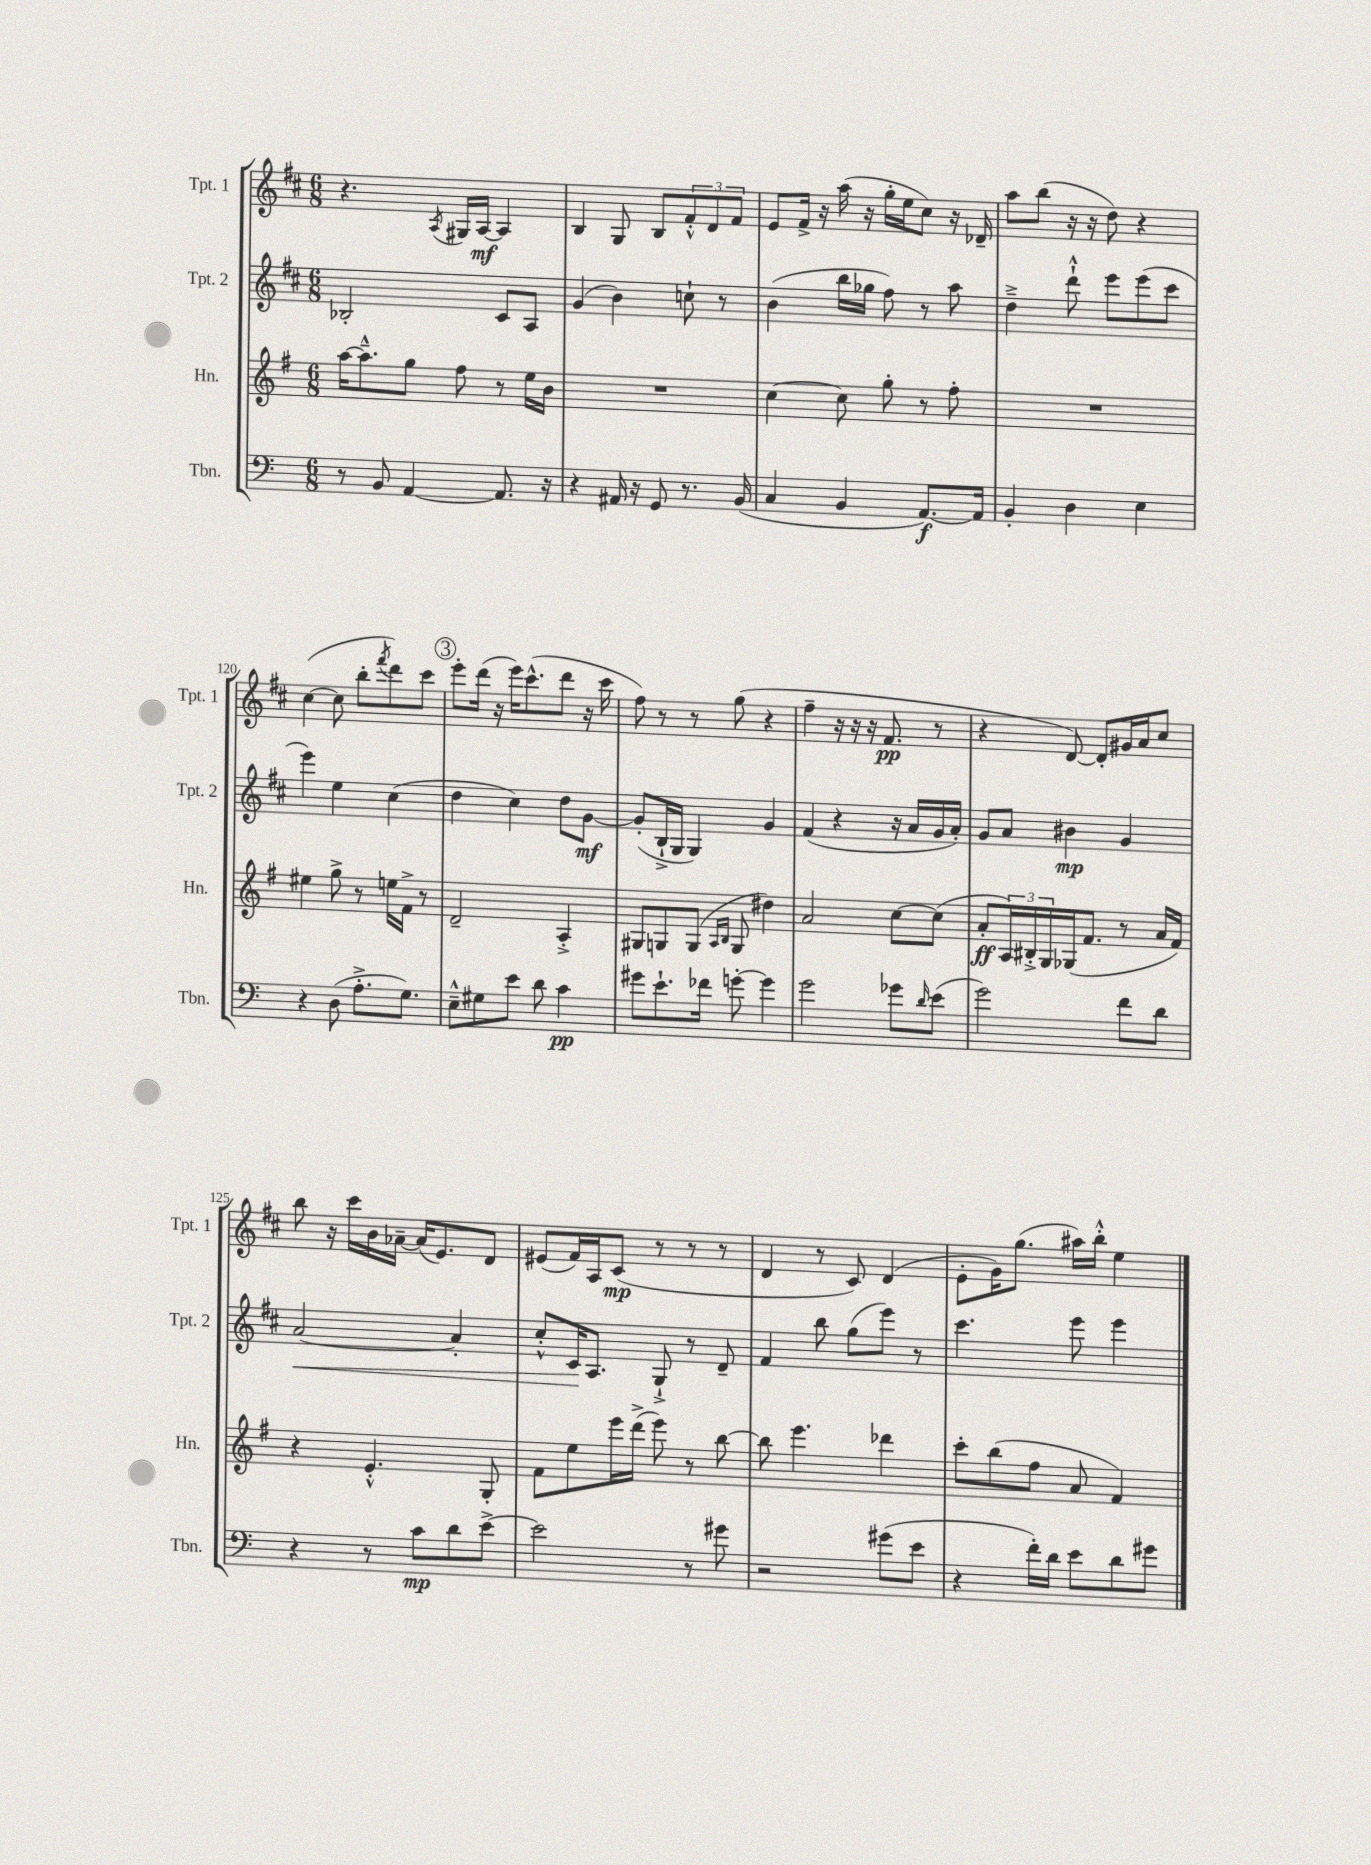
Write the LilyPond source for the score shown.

<<
\new StaffGroup <<
\new Staff = "s0" \with { instrumentName = "Tpt. 1" shortInstrumentName = "Tpt. 1" } {
    \clef treble \key d \major \numericTimeSignature \time 6/8
    r4. \acciaccatura { a8 } gis16 a16~\mf a4 |
    b4 g8 b8 \tuplet 3/2 { fis'8-.-^ d'8 fis'8 } |
    e'8 fis'16-> r16 a''16( r16 g''16-. e''16 cis''8) r16 des'16-- |
    a''8 b''8( r16 r16 d''8) r4 |
    cis''4~( cis''8 b''8-. \acciaccatura { fis'''8 } d'''8) cis'''8 |
    \mark \markup { \circle "3" } e'''8-. d'''16( r16 e'''16) cis'''8.-^( d'''8 r16 cis'''16 |
    fis''8) r8 r8 g''8( r4 |
    fis''4-- r16 r16 r16 fis'8.\pp r8 |
    r4 d'8~) d'8-. gis'16 a'16 cis''8 |
    b''8 r16 cis'''16 b'16 aes'16~-- aes'16( e'8.) d'8 |
    eis'8( fis'16) a16 cis'8\mp( r8 r8 r8 |
    d'4 r8 cis'8) d'4( |
    e'8-. g'16) g''8.( ais''16) b''16-.-^ e''4 \bar "|." |
}
\new Staff = "s1" \with { instrumentName = "Tpt. 2" shortInstrumentName = "Tpt. 2" } {
    \clef treble \key d \major \numericTimeSignature \time 6/8
    bes2-. cis'8 a8 |
    g'4( b'4) c''8-! r8 |
    b'4( b''16 ges''16 fis''8) r8 a''8 |
    d''4---> d'''8-!-^ e'''8 e'''8( cis'''8 |
    e'''4) e''4 cis''4( |
    \mark \markup { \circle "3" } d''4 cis''4) d''8 g'8~\mf |
    g'8-.( b16-!-> g16 g4) g'4 |
    fis'4( r4 r16 a'16 g'16 a'16-.) |
    g'8 a'8 bis'4\mp g'4 |
    a'2~\< a'4-. |
    cis''8-.-^ cis'16\! a8. g8-!-> r8 d'8-- |
    fis'4 b''8 g''8( e'''8) r8 |
    cis'''4. e'''8 e'''4 \bar "|." |
}
\new Staff = "s2" \with { instrumentName = "Hn." shortInstrumentName = "Hn." } {
    \clef treble \key g \major \numericTimeSignature \time 6/8
    a''16~ a''8.---^ g''8 fis''8 r8 e''16 b'16 |
    R2. |
    c''4~ c''8 g''8-. r8 fis''8-. |
    R2. |
    eis''4 g''8-> r8 e''16 fis'16-> r8 |
    \mark \markup { \circle "3" } d'2-- a4-.-> |
    gis8 g8 g8( \grace { a16 b16 } g8 dis''4) |
    a'2 c''8~ c''8( |
    a'8-.\ff \tuplet 3/2 { a16) bis16-.-> g16 } ges16( fis'8. r8 a'16 fis'16) |
    r4 e'4.-.-^ g8-. |
    fis'8 e''8 e'''16 d'''16->( e'''8) r8 b''8~ |
    b''8 e'''4. des'''4 |
    c'''8-. b''8( fis''8 a'8 fis'4) \bar "|." |
}
\new Staff = "s3" \with { instrumentName = "Tbn." shortInstrumentName = "Tbn." } {
    \clef bass \key c \major \numericTimeSignature \time 6/8
    r8 b,8 a,4~ a,8. r16 |
    r4 ais,16 r16 g,8 r8. b,16( |
    c4 b,4 a,8.~\f) a,16 |
    b,4-. d4 e4 |
    r4 d8( a8.-.-> g8.) |
    \mark \markup { \circle "3" } e8---^ gis8 e'8 d'8 c'4\pp |
    gis'8 e'8.-! fes'16 g'8~-. g'4 |
    g'2 ges'8 \grace { d'16 } e'8( |
    g'2) f'8 d'8 |
    r4 r8 c'8\mp d'8 e'8~-> |
    e'2 r8 gis'8 |
    r2 gis'8( e'8 |
    r4 f'16-.) d'16 e'8 d'8 gis'8 \bar "|." |
}
>>
>>
\layout { \context { \Score currentBarNumber = #116 \override BarNumber.break-visibility = ##(#f #t #t) barNumberVisibility = #(every-nth-bar-number-visible 5) } }
